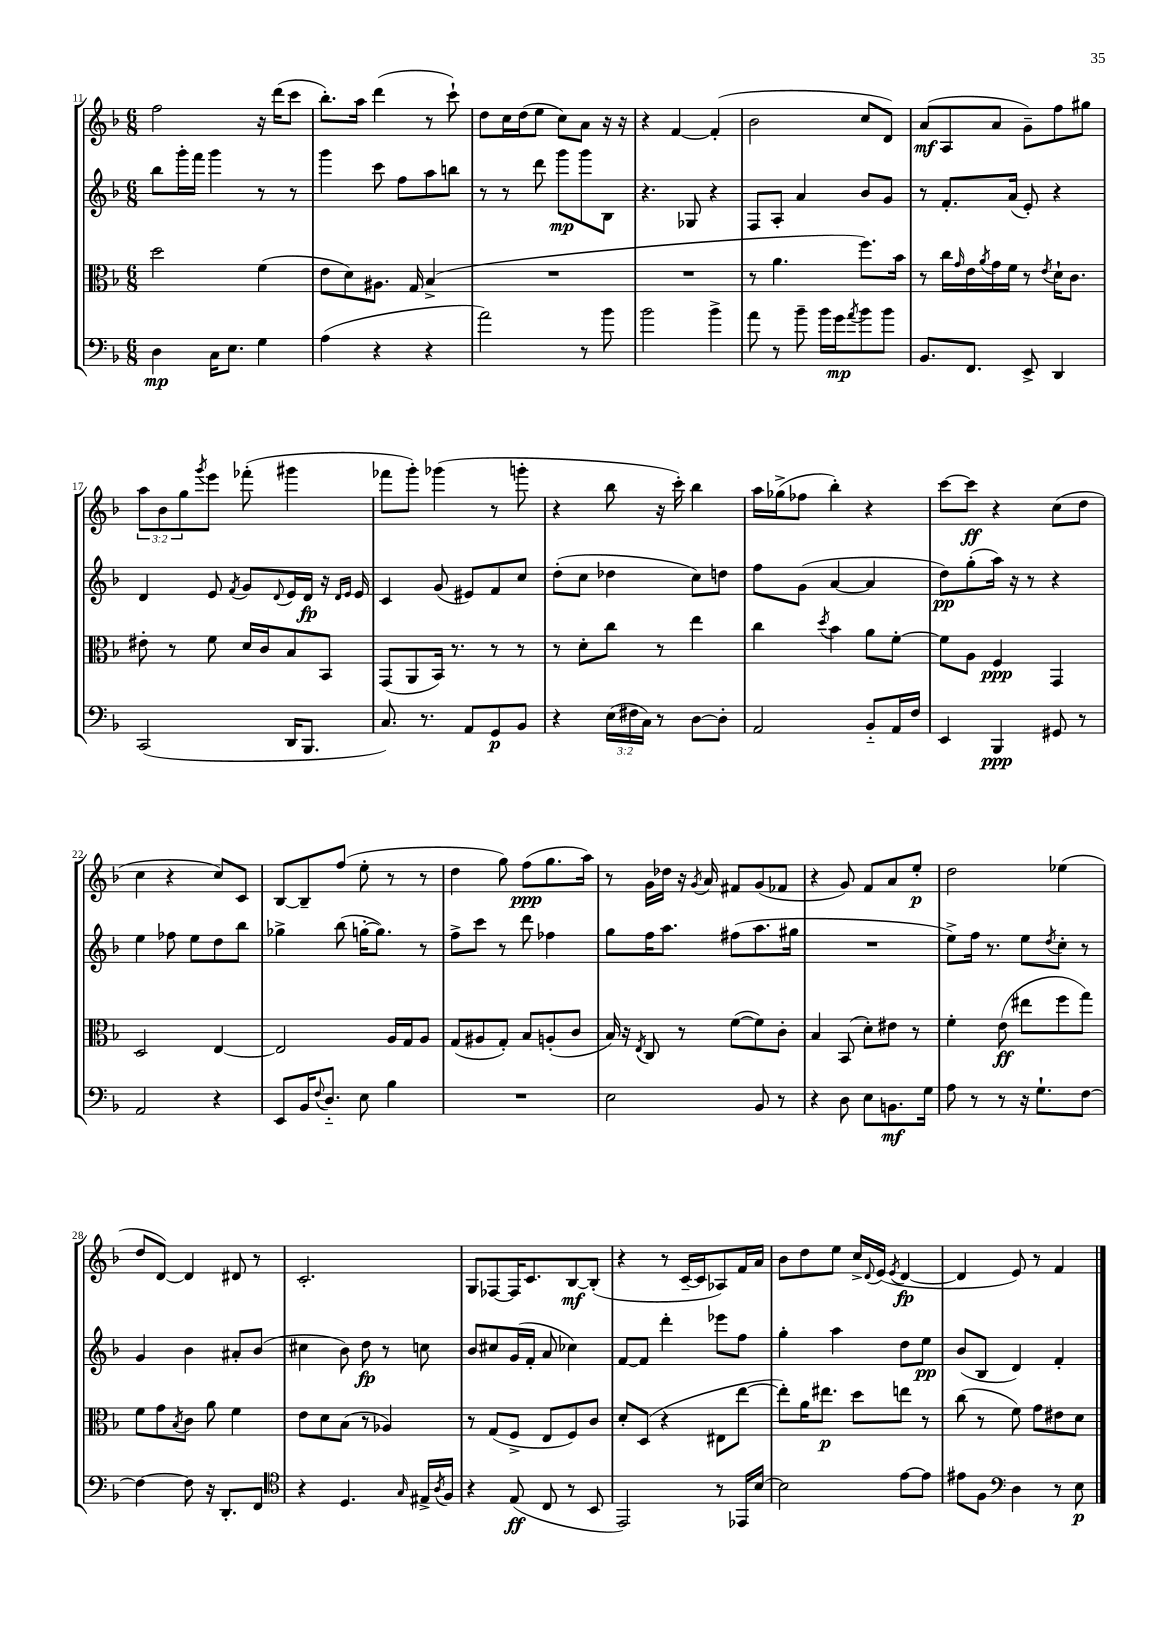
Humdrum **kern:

**kern	**dynam	**kern	**dynam	**kern	**dynam	**kern	**dynam
*part4	*part4	*part3	*part3	*part2	*part2	*part1	*part1
*staff4	*staff4	*staff3	*staff3	*staff2	*staff2	*staff1	*staff1
*clefF4	*	*clefC3	*	*clefG2	*	*clefG2	*
*k[b-]	*	*k[b-]	*	*k[b-]	*	*k[b-]	*
*M6/8	*	*M6/8	*	*M6/8	*	*M6/8	*
=11	=11	=11	=11	=11	=11	=11	=11
4D\	mp	2dd\	.	8bb-\L	.	2ff\	.
.	.	.	.	16ggg'\L	.	.	.
.	.	.	.	16fff\JJ	.	.	.
16C\KL	.	.	.	4ggg\	.	.	.
8.E\J	.	.	.	.	.	.	.
4G\	.	(4f\	.	8r	.	16r	.
.	.	.	.	.	.	(16ddd\KL	.
.	.	.	.	8r	.	8ccc\J	.
=12	=12	=12	=12	=12	=12	=12	=12
(4A\	.	8e\L	.	4ggg\	.	8.bb-'\L)	.
.	.	8d\)	.	.	.	.	.
.	.	.	.	.	.	16aa\Jk	.
4r	.	8.A#X\J	.	8ccc\	.	(4ddd\	.
.	.	.	.	8ff\L	.	.	.
.	.	16G/	.	.	.	.	.
4r	.	(4B-^/	.	8aa\	.	8r	.
.	.	.	.	8bbn\J	.	8ccc`\)	.
=13	=13	=13	=13	=13	=13	=13	=13
2a\)	.	2.r	.	8r	.	8dd\L	.
.	.	.	.	8r	.	16cc\L	.
.	.	.	.	.	.	(16dd\J	.
.	.	.	.	8ddd\	.	8ee\J	.
.	.	.	.	8ggg\L	mp	8cc\L)	.
8r	.	.	.	8ggg\	.	8a\J	.
8b-\	.	.	.	8B-\J	.	16r	.
.	.	.	.	.	.	16r	.
=14	=14	=14	=14	=14	=14	=14	=14
2b-\	.	2.r	.	4.r	.	4r	.
.	.	.	.	.	.	[4f/	.
.	.	.	.	8G-X/	.	.	.
4b-^\	.	.	.	4r	.	(4f'/]	.
=15	=15	=15	=15	=15	=15	=15	=15
8a\	.	8r	.	8F/L	.	2b-\	.
8r	.	4.a\	.	8A'/J	.	.	.
8b-~\	.	.	.	4a/	.	.	.
16b-\LL	.	.	.	.	.	.	.
16g\J	mp	.	.	.	.	.	.
8qa/	.	.	.	.	.	.	.
8b-\	.	8.ff\L)	.	8b-/L	.	8cc/L	.
8b-\J	.	.	.	8g/J	.	8d/J)	.
.	.	16b-\Jk	.	.	.	.	.
=16	=16	=16	=16	=16	=16	=16	=16
8.BB-/L	.	8r	.	8r	.	(8a/L	mf
.	.	16cc\LL	.	8.f'/L	.	8A/	.
.	.	16qqg/	.	.	.	.	.
8.FF/J	.	16e\	.	.	.	.	.
.	.	8qa/	.	.	.	.	.
.	.	16g\	.	.	.	8a/J	.
.	.	16f\JJ	.	(16a/Jk	.	.	.
8EE^/	.	8r	.	8e'/)	.	8g~\L)	.
.	.	8qe/	.	.	.	.	.
4DD/	.	16d`\KL	.	4r	.	8ff\	.
.	.	8.c\J	.	.	.	.	.
.	.	.	.	.	.	8gg#X\J	.
!!LO:LB:g=z
=17	=17	=17	=17	=17	=17	=17	=17
(2CC/	.	8e#X'\	.	4d/	.	12aa\L	.
.	.	.	.	.	.	12b-\	.
.	.	8r	.	.	.	.	.
.	.	.	.	.	.	12gg\	.
.	.	.	.	.	.	8qggg/	.
.	.	8f\	.	8e/	.	8eee\J	.
.	.	.	.	8qf/	.	.	.
.	.	16d/LL	.	8g/L	.	(8fff-X'\	.
.	.	16c/J	.	.	.	.	.
.	.	.	.	8qqd/	.	.	.
16DD/KL	.	8B-/	.	16e/L	.	4ggg#X\	.
8.BBB-/J	.	.	.	16d/JJ	fp	.	.
.	.	8BB-/J	.	16r	.	.	.
.	.	.	.	16qqd/LL	.	.	.
.	.	.	.	16qqe/JJ	.	.	.
.	.	.	.	16e/	.	.	.
=18	=18	=18	=18	=18	=18	=18	=18
8.C/)	.	(8GG/L	.	4c/	.	8fff-X\L	.
.	.	8AA/	.	.	.	8ggg'\J)	.
8.r	.	.	.	.	.	.	.
.	.	16BB-/Jk)	.	(8g/	.	(4ggg-X\	.
.	.	8.r	.	.	.	.	.
8AA/L	.	.	.	8e#X/L)	.	.	.
8GG/	p	8r	.	8f/	.	8r	.
8BB-/J	.	8r	.	8cc/J	.	8gggn'\	.
=19	=19	=19	=19	=19	=19	=19	=19
4r	.	8r	.	(8dd'\L	.	4r	.
.	.	8d'\L	.	8cc\J	.	.	.
(24E\LL	.	8cc\J	.	4dd-X\	.	8bb-\	.
24F#X\	.	.	.	.	.	.	.
24C\JJ)	.	.	.	.	.	.	.
8r	.	8r	.	.	.	16r	.
.	.	.	.	.	.	16ccc'\)	.
[8D\L	.	4ee\	.	8cc\L)	.	4bb-\	.
8D'\J]	.	.	.	8ddn\J	.	.	.
=20	=20	=20	=20	=20	=20	=20	=20
2AA/	.	4cc\	.	8ff\L	.	16aa\LL	.
.	.	.	.	.	.	(16gg-X^\J	.
.	.	.	.	(8g\J	.	8ff-X\J	.
.	.	8qdd/	.	.	.	.	.
.	.	4b-\	.	[4a/	.	4bb-'\)	.
8BB-/L	.	8a\L	.	4a/]	.	4r	.
16AA/L	.	[8f'\J	.	.	.	.	.
16F/JJ	.	.	.	.	.	.	.
=21	=21	=21	=21	=21	=21	=21	=21
4EE/	.	8f\L]	.	8dd\L)	pp	[8ccc\L	.
.	.	8A\J	.	(8gg'\	.	8ccc\J]	ff
4BBB-/	ppp	4F/	ppp	16aa\Jk)	.	4r	.
.	.	.	.	16r	.	.	.
.	.	.	.	8r	.	.	.
8GG#X/	.	4GG/	.	4r	.	(8cc\L	.
8r	.	.	.	.	.	8dd\J	.
!!LO:LB:g=z
=22	=22	=22	=22	=22	=22	=22	=22
2AA/	.	2D/	.	4ee\	.	4cc\	.
.	.	.	.	8ff-X\	.	4r	.
.	.	.	.	8ee\L	.	.	.
4r	.	[4E/	.	8dd\	.	8cc/L)	.
.	.	.	.	8bb-\J	.	8c/J	.
=23	=23	=23	=23	=23	=23	=23	=23
8EE/L	.	2E/]	.	4gg-X^\	.	[8B-/L	.
16BB-/K	.	.	.	.	.	8B-~/]	.
8qqF/	.	.	.	.	.	.	.
8.D/J	.	.	.	.	.	.	.
.	.	.	.	(8bb-\	.	(8ff/J	.
8E\	.	.	.	[16ggn'\KL	.	8ee'\	.
.	.	.	.	8.gg\J])	.	.	.
4B-\	.	16A/LL	.	.	.	8r	.
.	.	16G/J	.	.	.	.	.
.	.	8A/J	.	8r	.	8r	.
=24	=24	=24	=24	=24	=24	=24	=24
2.r	.	(8G/L	.	8ff^\L	.	4dd\	.
.	.	8A#X/	.	8ccc\J	.	.	.
.	.	8G'/J)	.	8r	.	8gg\)	.
.	.	8B-/L	.	8ddd\	.	(8ff\L	ppp
.	.	(8An'/	.	4ff-X\	.	8.gg\	.
.	.	8c/J	.	.	.	.	.
.	.	.	.	.	.	16aa\Jk)	.
=25	=25	=25	=25	=25	=25	=25	=25
2E\	.	16B-/)	.	8gg\L	.	8r	.
.	.	16r	.	.	.	.	.
.	.	8qE/	.	.	.	.	.
.	.	8C/	.	16ff\K	.	16g\LL	.
.	.	.	.	8.aa\J	.	16dd-X\JJ	.
.	.	8r	.	.	.	16r	.
.	.	.	.	.	.	8qg/	.
.	.	.	.	.	.	16a/	.
.	.	([8f\L	.	(8ff#X\L	.	8f#X/L	.
8BB-/	.	8f\])	.	8.aa\	.	(8g/	.
8r	.	8c'\J	.	.	.	8f-X/J	.
.	.	.	.	16gg#X\Jk	.	.	.
=26	=26	=26	=26	=26	=26	=26	=26
4r	.	4B-/	.	2.r	.	4r	.
8D\	.	(8BB-/	.	.	.	8g/)	.
8E\L	.	8d'\L)	.	.	.	8f/L	.
8.BBn\	mf	8e#X\J	.	.	.	8a/	.
.	.	8r	.	.	.	8ee'/J	p
16G\Jk	.	.	.	.	.	.	.
=27	=27	=27	=27	=27	=27	=27	=27
8A\	.	4f'\	.	8ee^\L)	.	2dd\	.
8r	.	.	.	16ff\Jk	.	.	.
.	.	.	.	8.r	.	.	.
8r	.	(8e\	ff	.	.	.	.
16r	.	8ee#X\L	.	8ee\L	.	.	.
8.G`\L	.	.	.	.	.	.	.
.	.	.	.	8qdd/	.	.	.
.	.	8ff\	.	8cc'\J	.	(4ee-X\	.
[8F\J	.	8gg\J)	.	8r	.	.	.
!!LO:LB:g=z
=28	=28	=28	=28	=28	=28	=28	=28
4F\_	.	8f\L	.	4g/	.	8dd/L	.
.	.	8g\	.	.	.	[8d/J)	.
.	.	8qB-/	.	.	.	.	.
8F\]	.	8c\J	.	4b-\	.	4d/]	.
16r	.	8a\	.	.	.	.	.
8.DD'/L	.	.	.	.	.	.	.
.	.	4f\	.	8a#X'/L	.	8d#X/	.
8FF/J	.	.	.	(8b-/J	.	8r	.
=29	=29	=29	=29	=29	=29	=29	=29
*clefC4	*	*	*	*	*	*	*
4r	.	8e\L	.	4cc#X\	.	2.c'/	.
.	.	8d\	.	.	.	.	.
4.D/	.	(8B-\J	.	8b-\)	.	.	.
.	.	8r	.	8dd\	fp	.	.
.	.	4A-X/)	.	8r	.	.	.
16qqG/	.	.	.	.	.	.	.
16E#X^/LL	.	.	.	8ccn\	.	.	.
8qA/	.	.	.	.	.	.	.
16F/JJ	.	.	.	.	.	.	.
=30	=30	=30	=30	=30	=30	=30	=30
4r	.	8r	.	8b-/L	.	8G/L	.
.	.	(8G/L	.	8cc#X/	.	[8F-X/	.
(8E/	ff	8F^/J	.	(16g/L	.	16F-/K]	.
.	.	.	.	16f'/JJ	.	8.c/	.
8C/	.	8E/L	.	8a/	.	.	.
8r	.	8F/)	.	4cc-X\)	.	[8B-/	mf
8BB-/	.	8c/J	.	.	.	(8B-'/J]	.
=31	=31	=31	=31	=31	=31	=31	=31
2EE/)	.	8d'/L	.	[8f/L	.	4r	.
.	.	(8D/J	.	8f/J]	.	.	.
.	.	4r	.	4ddd'\	.	8r	.
.	.	.	.	.	.	[16c~/LL	.
.	.	.	.	.	.	16c/J]	.
8r	.	8E#X\L	.	8eee-X\L	.	8A-X/)	.
16EE-X/LL	.	[8ee\J	.	8ff\J	.	16f/L	.
[16B-/JJ	.	.	.	.	.	16a/JJ	.
=32	=32	=32	=32	=32	=32	=32	=32
2B-\]	.	8ee'\L])	.	4gg'\	.	8b-\L	.
.	.	16a\K	.	.	.	8dd\	.
.	.	8.ee#X\J	p	.	.	.	.
.	.	.	.	4aa\	.	8ee\J	.
.	.	8dd\L	.	.	.	16cc^/LL	.
.	.	.	.	.	.	8qqd/	.
.	.	.	.	.	.	(16e/JJ	.
.	.	.	.	.	.	8qe/	.
[8e\L	.	8een\J	.	8dd\L	.	[4d/	fp
8e\J]	.	8r	.	8ee\J	pp	.	.
=33	=33	=33	=33	=33	=33	=33	=33
8e#X\L	.	(8cc\	.	(8b-/L	.	4d/]	.
8F\J	.	8r	.	8B-/J	.	.	.
*clefF4	*	*	*	*	*	*	*
4D\	.	8f\)	.	4d/)	.	8e/)	.
.	.	8g\L	.	.	.	8r	.
8r	.	8e#X\	.	4f'/	.	4f/	.
8E\	p	8d\J	.	.	.	.	.
==	==	==	==	==	==	==	==
*-	*-	*-	*-	*-	*-	*-	*-
